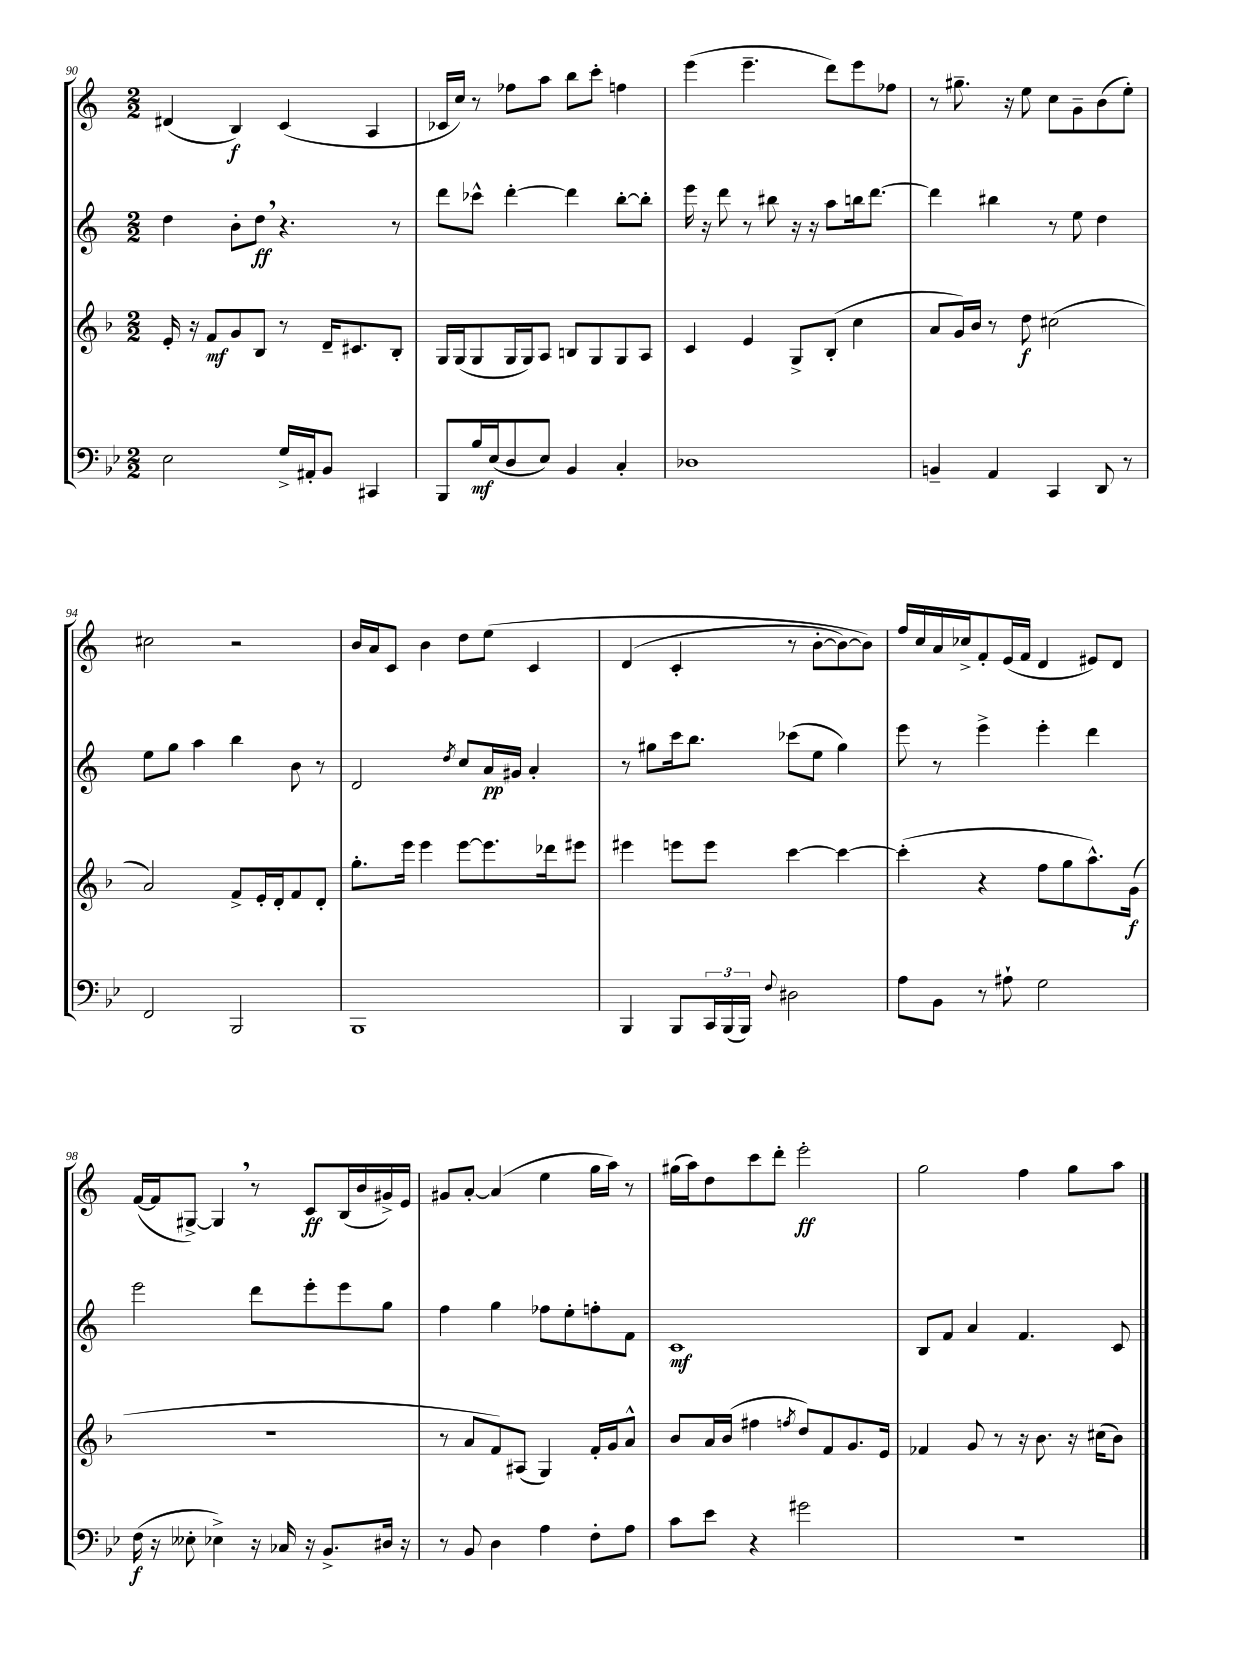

**kern	**kern	**kern	**kern
*staff4	*staff3	*staff2	*staff1
*clefF4	*clefG2	*clefG2	*clefG2
*k[b-e-]	*k[b-]	*k[]	*k[]
*M2/2	*M2/2	*M2/2	*M2/2
2E-	16e'	4dd	(4d#
.	16r	.	.
.	8f	.	.
.	8g	8b'	4B)
.	8B-	8dd	.
16G^	8r	4.r	(4c
16AA#'	.	.	.
8BB-	16d~	.	.
.	8.c#	.	.
4CC#	.	.	4A
.	8B-'	8r	.
=	=	=	=
8BBB-	16G	8ddd	16c-
.	(16G	.	16cc)
16B-	8G	8ccc-^^	8r
(16E-	.	.	.
8D	16G	[4ddd'	8ff-
.	16G)	.	.
8E-)	8A	.	8aa
4BB-	8B	4ddd]	8bb
.	8G	.	8ccc'
4C'	8G	[8bb'	4ff
.	8A	8bb']	.
=	=	=	=
1D-	4c	16eee	(4eee
.	.	16r	.
.	.	8ddd	.
.	4e	8r	4.eee~
.	.	8bb#	.
.	8G^	16r	.
.	.	16r	.
.	(8B-'	8aa	8ddd)
.	4cc	16bb	8eee
.	.	[8.ddd	.
.	.	.	8ff-
=	=	=	=
4BB~	8a	4ddd]	8r
.	16g)	.	8.gg#~
.	16b-	.	.
4AA	8r	4bb#	.
.	.	.	16r
.	8dd	.	8ee
4CC	(2cc#	8r	8cc
.	.	8ee	8g~
8DD	.	4dd	(8b
8r	.	.	8ee')
=	=	=	=
2FF	2a)	8ee	2cc#
.	.	8gg	.
.	.	4aa	.
2BBB-	8f^	4bb	2r
.	16e'	.	.
.	16d'	.	.
.	8f	8b	.
.	8d'	8r	.
=	=	=	=
1BBB-	8.gg'	2d	16b
.	.	.	16a
.	.	.	8c
.	16eee	.	.
.	4eee	.	4b
.	.	8qdd	.
.	[8eee	8cc	8dd
.	8.eee]	16a	&(8ee
.	.	16g#	.
.	.	4a'	4c
.	16ddd-	.	.
.	8eee#	.	.
=	=	=	=
4BBB-	4eee#	8r	(4d
.	.	8gg#	.
8BBB-	8eee	16ccc	4c'
.	.	8.bb	.
24CC	8eee	.	.
(24BBB-	.	.	.
24BBB-)	.	.	.
8qqF	.	.	.
2D#	[4ccc	(8ccc-	8r
.	.	8ee	[8b'
.	4ccc_	4gg#)	8b_)
.	.	.	8b]&)
=	=	=	=
8A	(4ccc']	8eee	16ff
.	.	.	16cc
8BB-	.	8r	16a
.	.	.	16cc-^
8r	4r	4eee^	8f'
8A#`	.	.	(16e
.	.	.	16f
2G	8ff	4eee'	4d
.	8gg	.	.
.	8.aa^^)	4ddd	8e#)
.	.	.	8d
.	(16g	.	.
=	=	=	=
(16F	1r	2eee	([16f
16r	.	.	16f]
8E--'	.	.	[8G#^)
4E-^)	.	.	4G#]
16r	.	8ddd	8r
16C-	.	.	.
16r	.	8eee'	8c
8.BB-^	.	.	.
.	.	8eee	(16B
.	.	.	16b
16D#	.	8gg	16g#^)
16r	.	.	16e
=	=	=	=
8r	8r	4ff	8g#
8BB-	8a	.	[8a'
4D	8f)	4gg	(4a]
.	(8A#	.	.
4A	4G)	8ff-	4ee
.	.	8ee'	.
8F'	16f'	8ff'	16gg
.	16g	.	16aa)
8A	8a^^	8f	8r
=	=	=	=
8c	8b-	1c	(16gg#
.	.	.	16aa)
8e-	16a	.	8dd
.	(16b-	.	.
4r	4ff#	.	8ccc
.	.	.	8ddd'
.	8qff	.	.
2g#	8dd)	.	2eee'
.	8f	.	.
.	8.g	.	.
.	16e	.	.
=	=	=	=
1r	4f-	8B	2gg
.	.	8f	.
.	8g	4a	.
.	8r	.	.
.	16r	4.f	4ff
.	8.b-	.	.
.	16r	.	8gg
.	(16cc#	.	.
.	8b-)	8c	8aa
==	==	==	==
*-	*-	*-	*-
